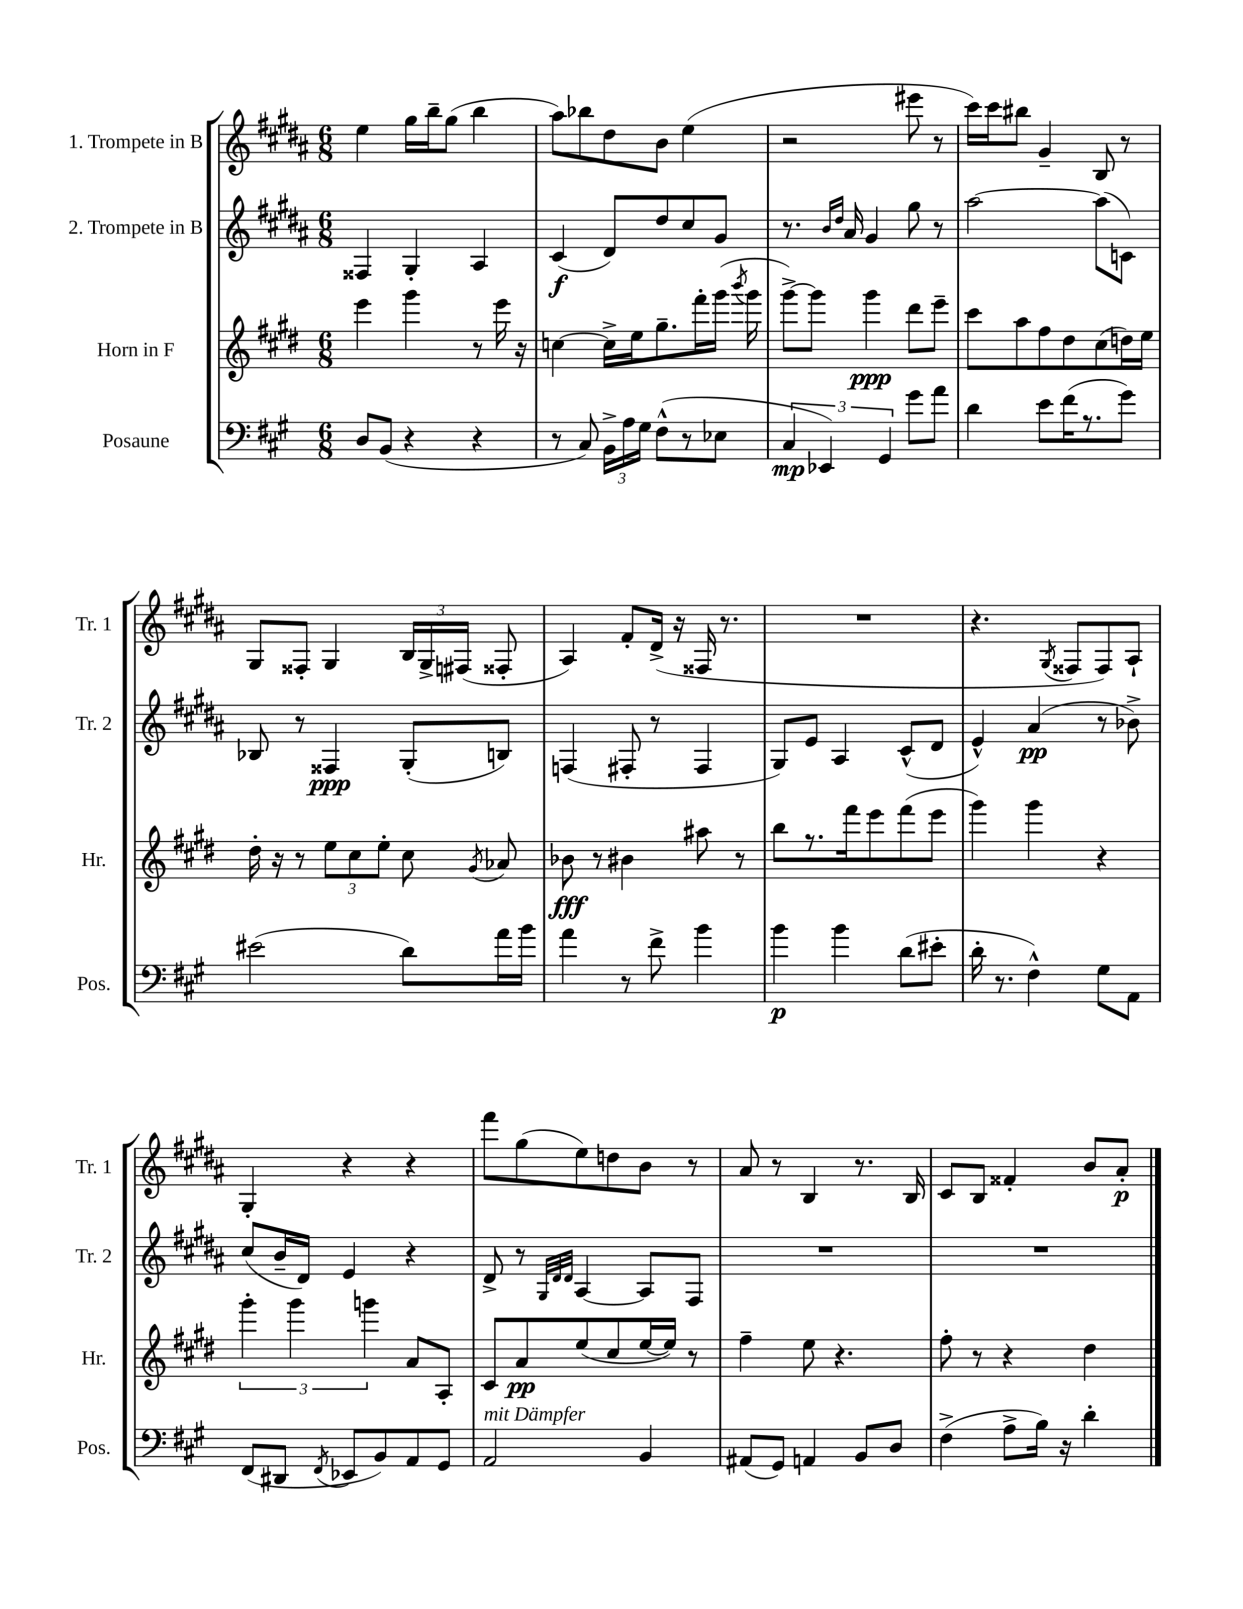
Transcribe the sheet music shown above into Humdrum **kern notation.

**kern	**dynam	**kern	**dynam	**kern	**dynam	**kern	**dynam
*part4	*part4	*part3	*part3	*part2	*part2	*part1	*part1
*staff4	*staff4	*staff3	*staff3	*staff2	*staff2	*staff1	*staff1
*I"Posaune	*	*I"Horn in F	*	*I"2. Trompete in B	*	*I"1. Trompete in B	*
*I'Pos.	*	*I'Hr.	*	*I'Tr. 2	*	*I'Tr. 1	*
*clefF4	*	*clefG2	*	*clefG2	*	*clefG2	*
*k[f#c#g#]	*	*k[f#c#g#d#]	*	*k[f#c#g#d#a#]	*	*k[f#c#g#d#a#]	*
*M6/8	*	*M6/8	*	*M6/8	*	*M6/8	*
=3	=3	=3	=3	=3	=3	=3	=3
8D/L	.	4eee\	.	4F##X/	.	4ee\	.
(8BB/J	.	.	.	.	.	.	.
4r	.	4ggg#\	.	4G#'/	.	16gg#\LL	.
.	.	.	.	.	.	16bb~\J	.
.	.	.	.	.	.	(8gg#\J	.
4r	.	8r	.	4A#/	.	4bb\	.
.	.	16eee\	.	.	.	.	.
.	.	16r	.	.	.	.	.
=4	=4	=4	=4	=4	=4	=4	=4
8r	.	[4ccn\	.	(4c#/	f	8aa#\L)	.
8C#/)	.	.	.	.	.	8bb-X\	.
24BB^\LL	.	16cc^\LL]	.	8d#/L)	.	8dd#\	.
24A\	.	.	.	.	.	.	.
.	.	16ee\J	.	.	.	.	.
24G#\JJ	.	.	.	.	.	.	.
(8F#^^\L	.	8.gg#~\	.	8dd#/	.	8b\J	.
8r	.	.	.	8cc#/	.	(4ee\	.
.	.	16fff#'\L	.	.	.	.	.
8E-X\J	.	(16ggg#\JJ	.	8g#/J	.	.	.
.	.	8qbbb/	.	.	.	.	.
.	.	16ggg#\	.	.	.	.	.
=5	=5	=5	=5	=5	=5	=5	=5
6C#/	mp	[8ggg#^\L)	.	8.r	.	2r	.
.	.	8ggg#\J]	.	.	.	.	.
6EE-X/)	.	.	.	.	.	.	.
.	.	.	.	16qqb/LL	.	.	.
.	.	.	.	16qqdd#/JJ	.	.	.
.	.	.	.	16a#/	.	.	.
.	.	4ggg#\	ppp	4g#/	.	.	.
6GG#/	.	.	.	.	.	.	.
8g#\L	.	8ddd#\L	.	8gg#\	.	8eee#X\	.
8a\J	.	8eee~\J	.	8r	.	8r	.
=6	=6	=6	=6	=6	=6	=6	=6
4d\	.	8ccc#\L	.	[2aa#\	.	16ccc#\LL)	.
.	.	.	.	.	.	16ccc#\J	.
.	.	8aa\	.	.	.	8bb#X\J	.
8e\L	.	8ff#\	.	.	.	4g#~/	.
(16f#\K	.	8dd#\	.	.	.	.	.
8.r	.	.	.	.	.	.	.
.	.	(8cc#\	.	(8aa#\L]	.	8B/	.
8g#\J)	.	16ddn\L)	.	8cn\J)	.	8r	.
.	.	16ee\JJ	.	.	.	.	.
!!LO:LB:g=z
=7	=7	=7	=7	=7	=7	=7	=7
(2e#X\	.	16dd#'\	.	8B-X/	.	8G#/L	.
.	.	16r	.	.	.	.	.
.	.	8r	.	8r	.	8F##X'/J	.
.	.	12ee\L	.	4F##X/	ppp	4G#/	.
.	.	12cc#\	.	.	.	.	.
.	.	12ee'\J	.	.	.	.	.
8d\L)	.	8cc#\	.	(8G#'/L	.	24B/LL	.
.	.	.	.	.	.	24G#^/	.
.	.	.	.	.	.	(24F#X/JJ	.
.	.	8qg#/	.	.	.	.	.
16a\L	.	8a-X/	.	8Bn/J)	.	8F##X'/	.
16b\JJ	.	.	.	.	.	.	.
=8	=8	=8	=8	=8	=8	=8	=8
4a\	.	8b-X\	fff	(4Fn/	.	4A#/)	.
.	.	8r	.	.	.	.	.
8r	.	4b#X\	.	8F#X'/	.	8f#'/L	.
8f#^\	.	.	.	8r	.	(16d#^/Jk	.
.	.	.	.	.	.	16r	.
4b\	.	8aa#X\	.	4F#/	.	16F##X/	.
.	.	.	.	.	.	8.r	.
.	.	8r	.	.	.	.	.
=9	=9	=9	=9	=9	=9	=9	=9
4b\	p	8bb\L	.	8G#/L)	.	2.r	.
.	.	8.r	.	8e/J	.	.	.
4b\	.	.	.	4A#/	.	.	.
.	.	16fff#\k	.	.	.	.	.
.	.	8eee\	.	.	.	.	.
(8d\L	.	(8fff#\	.	(8c#^^/L	.	.	.
8e#X'\J	.	8eee\J	.	8d#/J	.	.	.
=10	=10	=10	=10	=10	=10	=10	=10
16d'\	.	4ggg#\)	.	4e^^/)	.	4.r	.
8.r	.	.	.	.	.	.	.
4F#^^\)	.	4ggg#\	.	(4a#/	pp	.	.
.	.	.	.	.	.	8qG#/	.
.	.	.	.	.	.	8F##X/L	.
8G#\L	.	4r	.	8r	.	8F##/)	.
8AA\J	.	.	.	8b-X^\)	.	8A#`/J	.
!!LO:LB:g=z
=11	=11	=11	=11	=11	=11	=11	=11
(8FF#/L	.	6ggg#'\	.	(8cc#/L	.	4G#'/	.
8DD#X/J	.	.	.	16b~/L	.	.	.
.	.	6ggg#\	.	.	.	.	.
.	.	.	.	16d#/JJ)	.	.	.
8qFF#/	.	.	.	.	.	.	.
8EE-X/L	.	.	.	4e/	.	4r	.
.	.	6gggn\	.	.	.	.	.
8BB/)	.	.	.	.	.	.	.
8AA/	.	8a/L	.	4r	.	4r	.
8GG#/J	.	8A'/J	.	.	.	.	.
=12	=12	=12	=12	=12	=12	=12	=12
!LO:TX:a:i:t=mit Dämpfer	!	!	!	!	!	!	!
2AA/	.	8c#/L	.	8d#^/	.	8fff#\L	.
.	.	8a/	pp	8r	.	(8gg#\	.
.	.	.	.	32qqG#/LLL	.	.	.
.	.	.	.	32qqd#/	.	.	.
.	.	.	.	32qqd#/JJJ	.	.	.
.	.	(8ee/	.	[4A#/	.	8ee\)	.
.	.	8cc#/	.	.	.	8ddn\	.
4BB/	.	[16ee/L	.	8A#/L]	.	8b\J	.
.	.	16ee/JJ])	.	.	.	.	.
.	.	8r	.	8F#/J	.	8r	.
=13	=13	=13	=13	=13	=13	=13	=13
(8AA#X/L	.	4ff#~\	.	2.r	.	8a#/	.
8GG#/J)	.	.	.	.	.	8r	.
4AAn/	.	8ee\	.	.	.	4B/	.
.	.	4.r	.	.	.	.	.
8BB/L	.	.	.	.	.	8.r	.
8D/J	.	.	.	.	.	.	.
.	.	.	.	.	.	16B/	.
=14	=14	=14	=14	=14	=14	=14	=14
(4F#^\	.	8ff#'\	.	2.r	.	8c#/L	.
.	.	8r	.	.	.	8B/J	.
8A^\L	.	4r	.	.	.	4f##X'/	.
16B\Jk)	.	.	.	.	.	.	.
16r	.	.	.	.	.	.	.
4d'\	.	4dd#\	.	.	.	8b/L	.
.	.	.	.	.	.	8a#'/J	p
==	==	==	==	==	==	==	==
*-	*-	*-	*-	*-	*-	*-	*-
